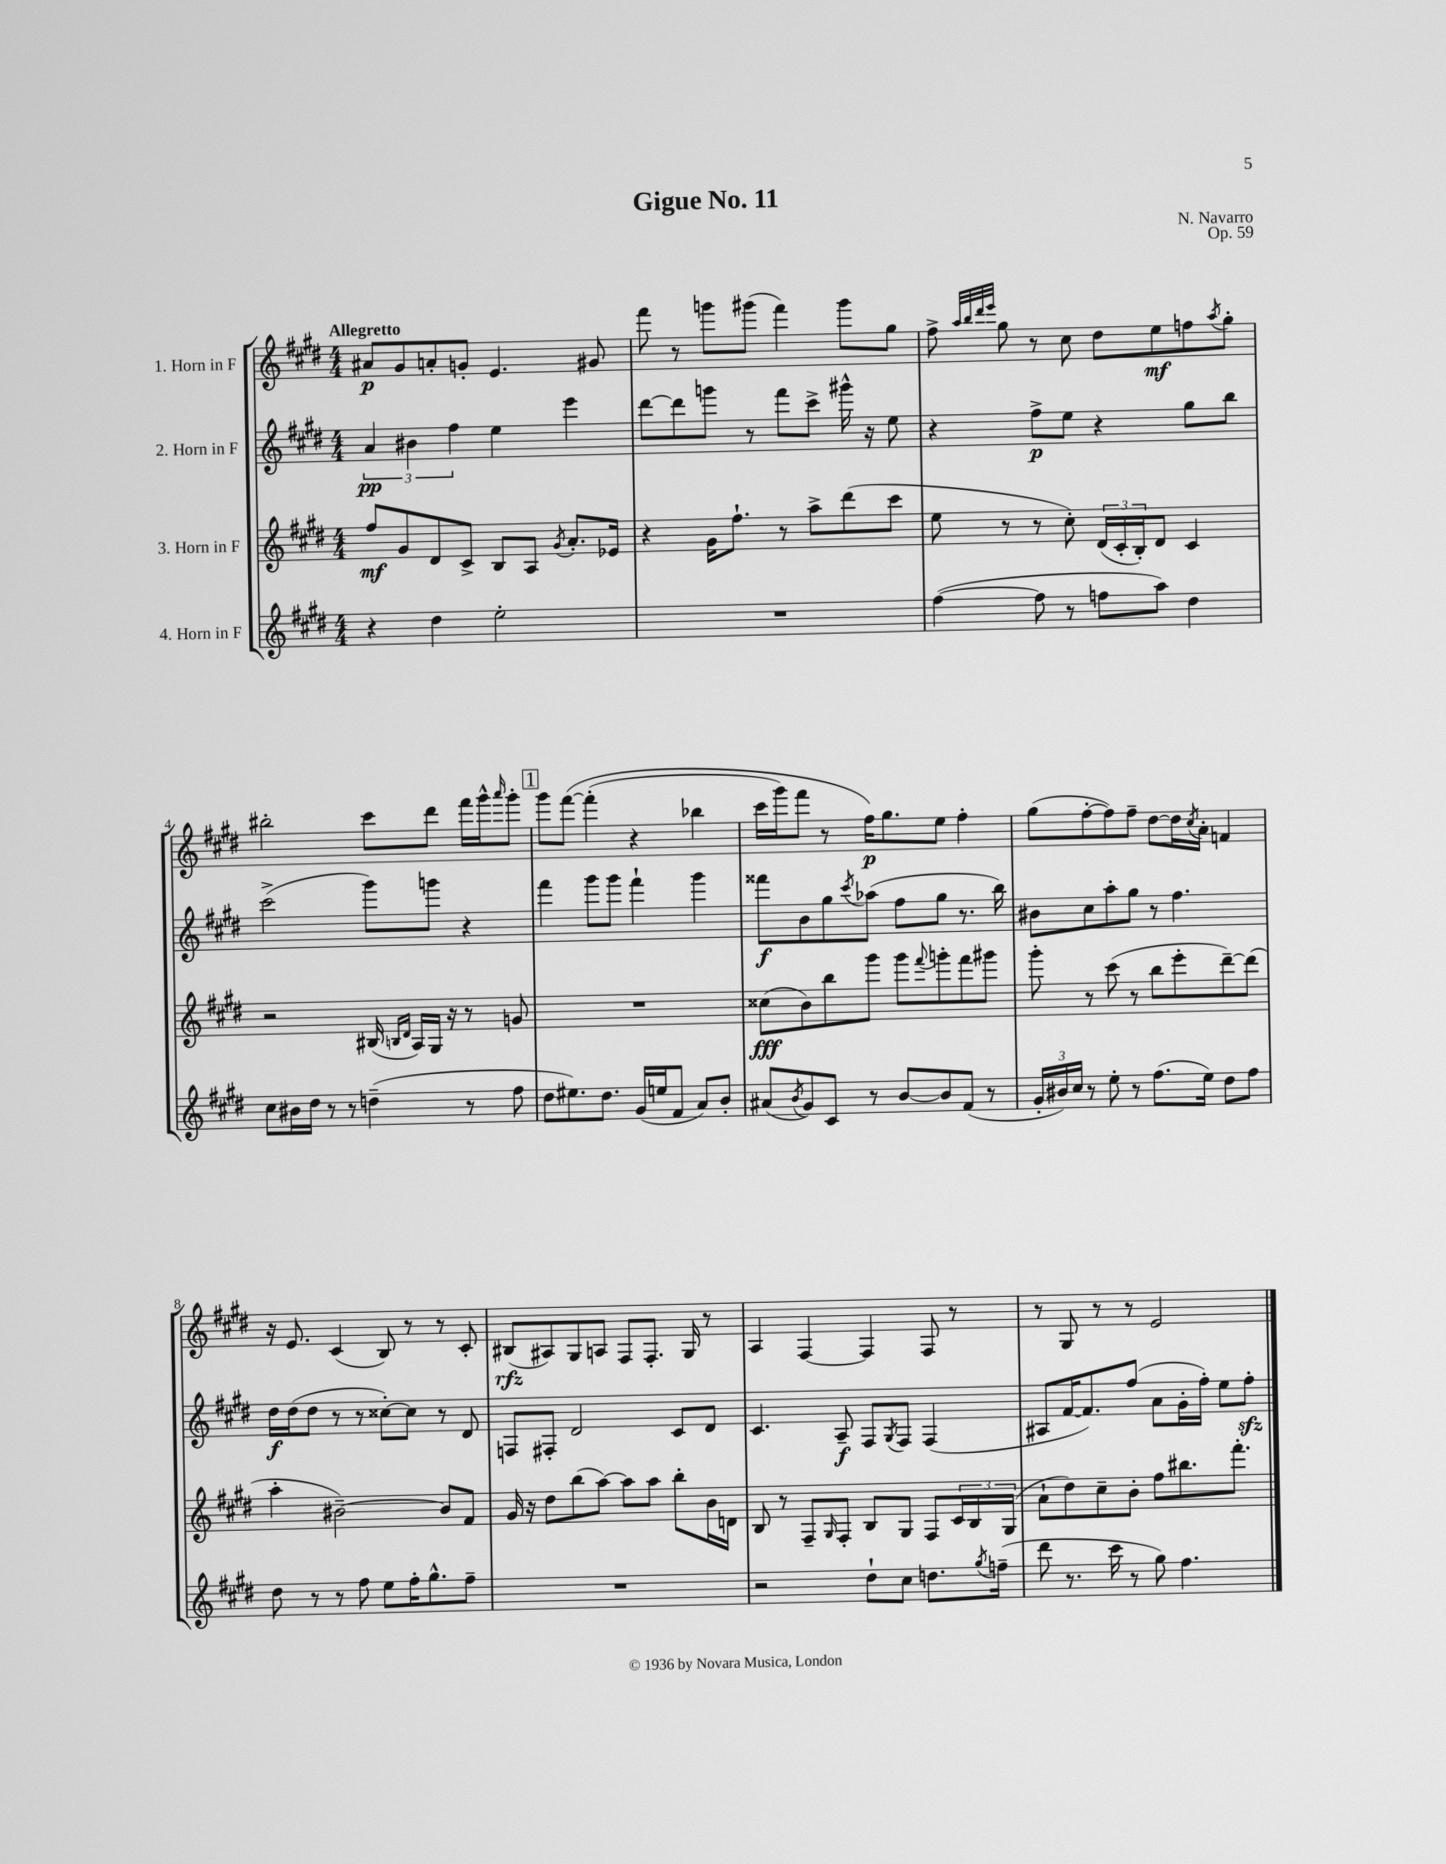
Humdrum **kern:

**kern	**kern	**kern	**kern
*staff4	*staff3	*staff2	*staff1
*clefG2	*clefG2	*clefG2	*clefG2
*k[f#c#g#d#]	*k[f#c#g#d#]	*k[f#c#g#d#]	*k[f#c#g#d#]
*M4/4	*M4/4	*M4/4	*M4/4
4r	8ff#	6a	8a#
.	8g#	.	8g#
.	.	6b#	.
4dd#	8d#	.	8a'
.	.	6ff#	.
.	8c#^	.	8g'
2ee'	8B	4ee	4.e
.	8A	.	.
.	8qg#	.	.
.	8.a'	4eee	.
.	.	.	8g#
.	16e-	.	.
=	=	=	=
1r	4r	[8ddd#	8fff#
.	.	8ddd#]	8r
.	16g#	8ggg	8ggg
.	8.ff#`	.	.
.	.	8r	(8ggg#
.	8r	8fff#	4fff#)
.	8aa^	8ccc#^	.
.	(8ddd#	16ggg#^^	8ggg#
.	.	16r	.
.	8ccc#	8ee	8gg#
=	=	=	=
([4ff#	8ee	4r	8ff#^
.	.	.	32qqaa
.	.	.	32qqbb
.	.	.	32qqddd#
.	.	.	32qqeee
.	8r	.	8gg#
8ff#]	8r	8ff#^	8r
8r	8cc#')	8ee	8cc#
8ff	(24d#	4r	8dd#
.	24c#'	.	.
.	24B')	.	.
8aa)	8d#	.	8ee
4dd#	4c#	8gg#	8ff
.	.	.	8qaa
.	.	8bb	8gg#'
=	=	=	=
8cc#	2r	(2ccc#^	2bb#'
16b#	.	.	.
16dd#	.	.	.
8r	.	.	.
8r	.	.	.
(4dd~	(16B#	8ggg#)	8ccc#
.	16qqB	.	.
.	16qqd#	.	.
.	16A)	.	.
.	16G#	8ggg	8ddd#
.	16r	.	.
8r	8r	4r	16fff#
.	.	.	16ggg#^^
.	.	.	16qqaaa
8ff#	8g	.	8ggg#'
=	=	=	=
8dd#	1r	4fff#	8ggg#
8.ee#)	.	.	&([8fff#
.	.	8ggg#	(4fff#']
8.dd#	.	.	.
.	.	8ggg#	.
(16g#	.	4fff#`	4r
16ee	.	.	.
8f#	.	.	.
8a)	.	4ggg#	4bb-
8b'	.	.	.
=	=	=	=
(8a#	(8cc##	8fff##	16ccc#
.	.	.	16ggg#)
8qb	.	.	.
8g#)	8b)	8b	8fff#
8c#	8bb	8gg#	8r
.	.	8qccc#	.
8r	8ggg#	(8aa-	16ff#&)
.	.	.	8.gg#
[8b	8ggg#	8ff#	.
.	8qqfff#	.	.
8b]	8ggg'	8gg#	8ee
(8f#	8fff#	8.r	4ff#'
8r	8ggg#	.	.
.	.	16bb)	.
=	=	=	=
24g#'	8ggg#'	8b#	(8gg#
24b#)	.	.	.
24cc#	.	.	.
8r	8r	8cc#	[8ff#'
8ee'	(8ccc#	8aa'	8ff#])
8r	8r	8gg#	8ff#~
(8.ff#	8bb	8r	[8dd#
.	8eee'	4.ff#	16dd#]
.	.	.	8qcc#
16ee)	.	.	16a'
8dd#	[8ddd#~)	.	4f
8ff#	(8ddd#]	.	.
=	=	=	=
8dd#	4aa'	16dd#	16r
.	.	(16dd#	8.e
8r	.	8dd#	.
8r	[2b#~)	8r	(4c#
8ff#	.	8r	.
8ee	.	[8cc##')	8B)
16ff#'	.	8cc##]	8r
8.gg#^^	.	.	.
.	8b#]	8r	8r
8ff#~	8f#	8d#	8c#'
=	=	=	=
1r	16g#	8F	(8B#
.	16r	.	.
.	8dd#	8F#'	8A#)
.	(8bb	2d#	8G#
.	[8aa)	.	8A
.	8aa]	.	8F#
.	8aa	.	8.F#'
.	8bb'	8c#	.
.	.	.	16G#
.	16b	8d#	8r
.	16d	.	.
=	=	=	=
2r	8B	4.c#	4A
.	8r	.	.
.	8F#~	.	[4F#
.	16qqG#	.	.
.	8F#'	8A~	.
8dd#`	8B	8F#	4F#]
.	.	8qG#	.
8cc#	8G#	8F#	.
8.dd	8F#	(4F#	8F#
.	24c#	.	8r
.	24B	.	.
8qgg#	.	.	.
(16ff~	.	.	.
.	(24G#	.	.
=	=	=	=
8ddd#	8a`	8A#	8r
8.r	8dd#)	[16f#	8G#
.	.	8.f#])	.
.	8cc#~	.	8r
16ccc#	.	.	.
8r	8b'	(8ff#	8r
8gg#)	8ff#	8a	2e
4.ff#	8.bb#	16g#'	.
.	.	16ff#')	.
.	.	8ee	.
.	8.fff#'	.	.
.	.	8ff#'	.
==	==	==	==
*-	*-	*-	*-
